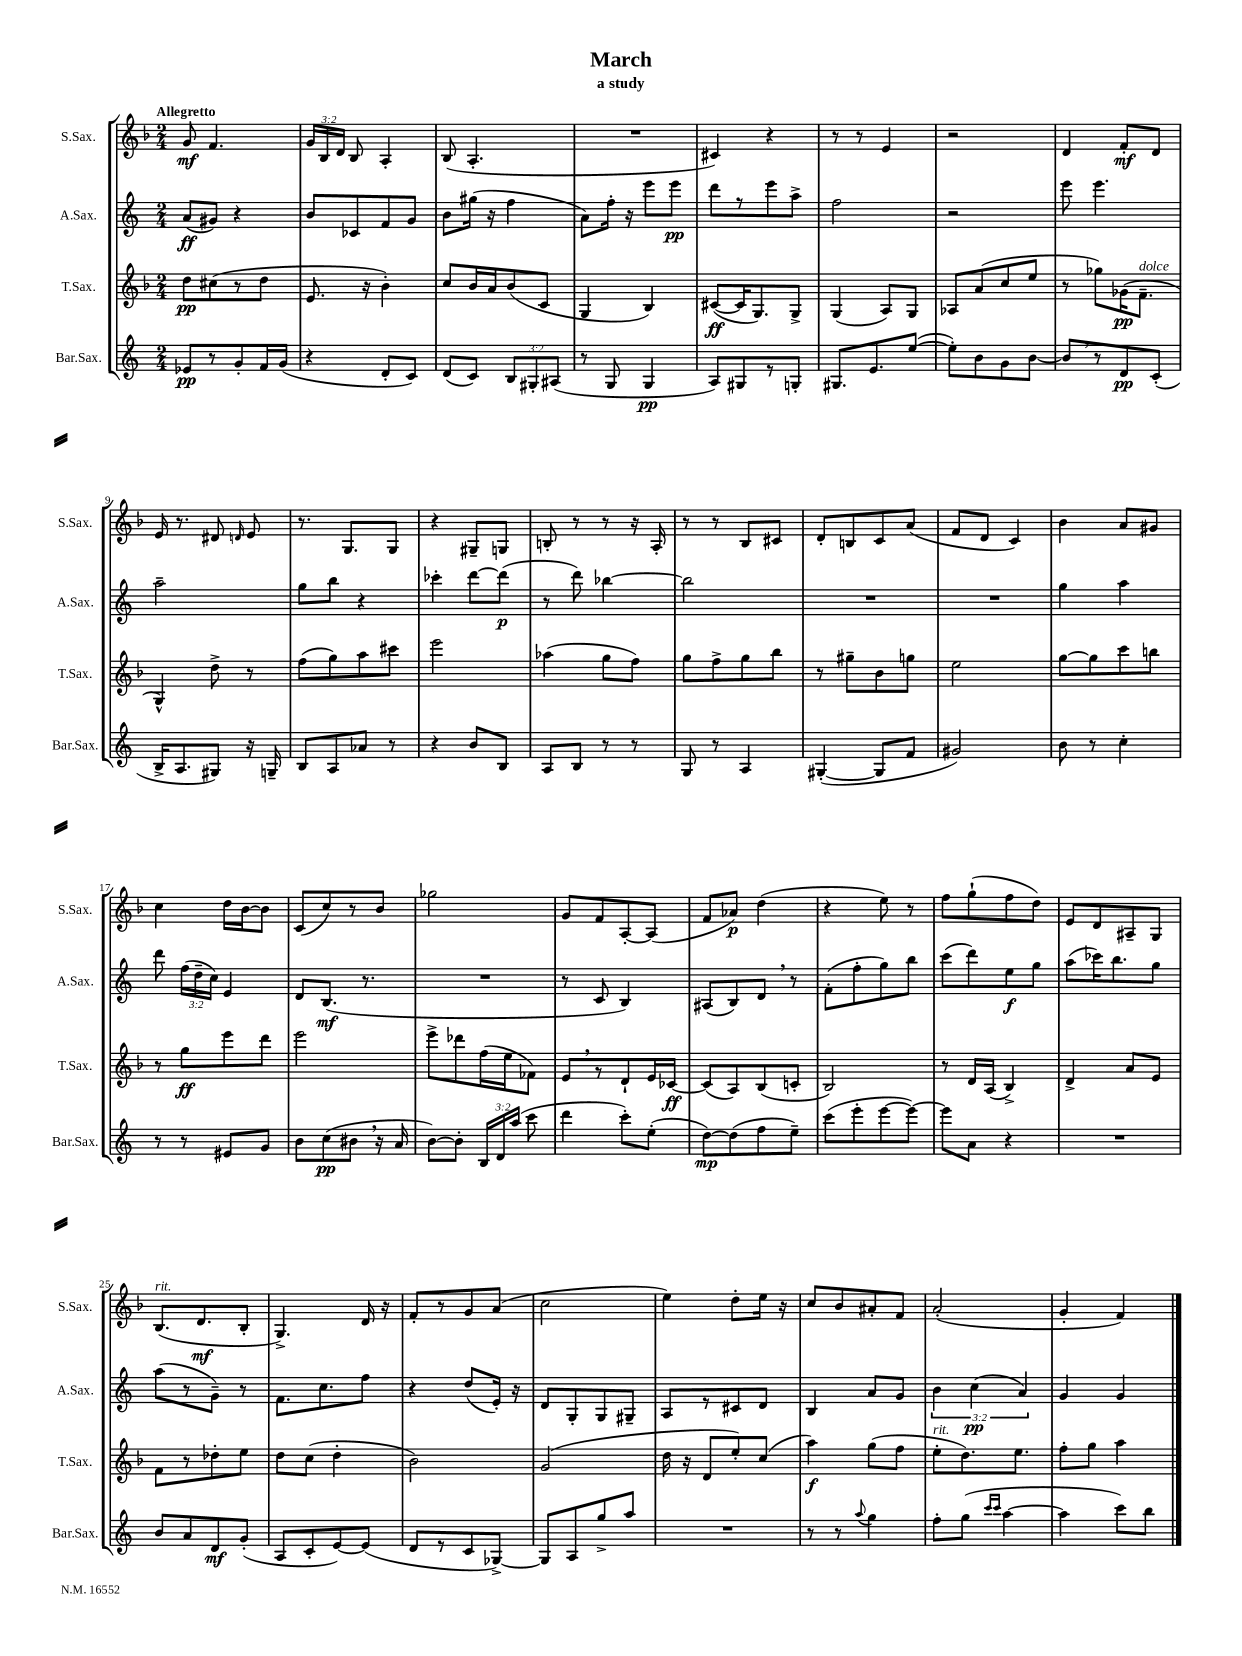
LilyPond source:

\header { title = "March" subtitle = "a study" }
<<
\new StaffGroup <<
\new Staff = "s0" \with { instrumentName = "S.Sax." shortInstrumentName = "S.Sax." } {
    \clef treble \key f \major \numericTimeSignature \time 2/4 \override Staff.TupletNumber.text = #tuplet-number::calc-fraction-text \tempo "Allegretto"
    \autoBeamOff g'8\mf f'4. |
    \tuplet 3/2 { g'16[ bes16 d'16] } bes8 a4-. |
    bes8( a4.-. |
    R2 |
    cis'4) r4 |
    r8 r8 e'4 |
    r2 |
    d'4 f'8[-.\mf d'8] |
    e'16 r8. dis'8 \grace { d'16 } e'8 |
    r8. g8.[ g8] |
    r4 gis8[-- g8] |
    b8-. r8 r8 r16 a16-. |
    r8 r8 bes8[ cis'8] |
    d'8[-. b8 c'8 a'8]( |
    f'8[ d'8] c'4) |
    bes'4 a'8[ gis'8] |
    c''4 d''16[ bes'16~ bes'8] |
    c'8[( c''8) r8 bes'8] |
    ges''2 |
    g'8[ f'8 a8~-. a8]( |
    f'8[ aes'8]\p) d''4( |
    r4 e''8) r8 |
    f''8[ g''8-!( f''8 d''8]) |
    e'8[ d'8 ais8-- g8] |
    bes8.[^\markup { \italic "rit." }( d'8.\mf bes8]-. |
    g4.->) d'16 r16 |
    f'8[-. r8 g'8 a'8]( |
    c''2 |
    e''4) d''8[-. e''16] r16 |
    c''8[ bes'8 ais'8-. f'8] |
    a'2-.( |
    g'4-. f'4) \bar "|." |
}
\new Staff = "s1" \with { instrumentName = "A.Sax." shortInstrumentName = "A.Sax." } {
    \clef treble \key c \major \numericTimeSignature \time 2/4 \override Staff.TupletNumber.text = #tuplet-number::calc-fraction-text
    \autoBeamOff a'8[\ff( gis'8]) r4 |
    b'8[ ces'8 f'8 g'8] |
    b'8[ gis''16]( r16 f''4 |
    a'8[) f''16]-. r16 e'''8[ e'''8]\pp |
    d'''8[ r8 e'''8 a''8]-> |
    f''2 |
    r2 |
    e'''8 e'''4. |
    a''2-- |
    g''8[ b''8] r4 |
    ces'''4-. d'''8[~ d'''8]\p( |
    r8 d'''8) bes''4~ |
    bes''2 |
    R2 |
    R2 |
    g''4 a''4 |
    d'''8 \tuplet 3/2 { f''16[( d''16-- c''16]) } e'4 |
    d'8[ b8.]\mf( r8. |
    R2 |
    r8 c'8 b4) |
    ais8[( b8) d'8] \breathe r8 |
    f'8[-.( f''8-. g''8) b''8] |
    c'''8[( d'''8) e''8\f g''8] |
    a''8[( ces'''16) b''8. g''8] |
    a''8[( r8 g'8]--) r8 |
    f'8.[ c''8. f''8] |
    r4 d''8[( e'16]-.) r16 |
    d'8[ g8-. g8 gis8]-- |
    a8[ r8 cis'8 d'8] |
    b4 a'8[ g'8] |
    \tuplet 3/2 { b'4 c''4\pp( a'4) } |
    g'4 g'4 \bar "|." |
}
\new Staff = "s2" \with { instrumentName = "T.Sax." shortInstrumentName = "T.Sax." } {
    \clef treble \key f \major \numericTimeSignature \time 2/4
    \autoBeamOff d''8[\pp cis''8( r8 d''8] |
    e'8. r16 bes'4-.) |
    c''8[ bes'16 a'16 bes'8( c'8] |
    g4 bes4) |
    cis'8[~\ff( cis'16 g8.) g8]-> |
    g4( a8[) g8] |
    aes8[ a'8( c''8 e''8] |
    r8 ges''8[) ges'16\pp( f'8.]--^\markup { \italic "dolce" } |
    g4-^) d''8-> r8 |
    f''8[( g''8) a''8 cis'''8] |
    e'''2 |
    aes''4( g''8[ f''8]) |
    g''8[ f''8-> g''8 bes''8] |
    r8 gis''8[-- bes'8 g''8] |
    e''2 |
    g''8[~ g''8 c'''8 b''8] |
    r8 g''8[\ff e'''8 d'''8] |
    e'''2 |
    e'''8[-> des'''8 f''16( e''16 fes'8]) |
    e'8[ \breathe r8 d'8-! e'16 ces'16]~\ff |
    ces'8[( a8) bes8( c'8]-. |
    bes2) |
    r8 d'16[ a16]( bes4->) |
    d'4-> a'8[ e'8] |
    f'8[ r8 des''8-. e''8] |
    d''8[ c''8]( d''4-. |
    bes'2) |
    g'2( |
    d''16 r16 d'8[ e''8-.) c''8]( |
    a''4\f) g''8[( f''8] |
    e''8[-.^\markup { \italic "rit." } d''8.) e''8.] |
    f''8[-. g''8] a''4 \bar "|." |
}
\new Staff = "s3" \with { instrumentName = "Bar.Sax." shortInstrumentName = "Bar.Sax." } {
    \clef treble \key c \major \numericTimeSignature \time 2/4 \override Staff.TupletNumber.text = #tuplet-number::calc-fraction-text
    \autoBeamOff ees'8[\pp r8 g'8-. f'16 g'16]( |
    r4 d'8[-. c'8]) |
    d'8[( c'8]) \tuplet 3/2 { b8[ gis8-. ais8]( } |
    r8 g8 g4\pp |
    a8[) gis8 r8 g8]-. |
    gis8.[ e'8. e''8]~( |
    e''8[-.) b'8 g'8 b'8]~ |
    b'8[ \breathe r8 d'8\pp c'8]-.( |
    b16[-> a8. gis8]) r16 g16-- |
    b8[ a8 aes'8] r8 |
    r4 b'8[ b8] |
    a8[ b8] r8 r8 |
    g8 r8 a4 |
    gis4~-.( gis8[ f'8] |
    gis'2) |
    b'8 r8 c''4-. |
    r8 r8 eis'8[ g'8] |
    b'8[ c''8\pp( bis'8] \breathe r16 a'16 |
    b'8[~) b'8]-. \tuplet 3/2 { b16[ d'16 a''16]( } c'''8 |
    d'''4 c'''8[-.) e''8]-.( |
    d''8[~\mp) d''8( f''8 e''8]--) |
    c'''8[( e'''8-. e'''8~ e'''8]~) |
    e'''8[ a'8] r4 |
    R2 |
    b'8[ a'8 d'8\mf g'8]-.( |
    a8[ c'8-. e'8~) e'8]( |
    d'8[ r8 c'8 ges8]~->) |
    ges8[ a8 g''8-> a''8] |
    R2 |
    r8 r8 \appoggiatura { a''8 } g''4 |
    f''8[-. g''8]( \grace { c'''16[ c'''16] } a''4~ |
    a''4 c'''8[) b''8] \bar "|." |
}
>>
>>
